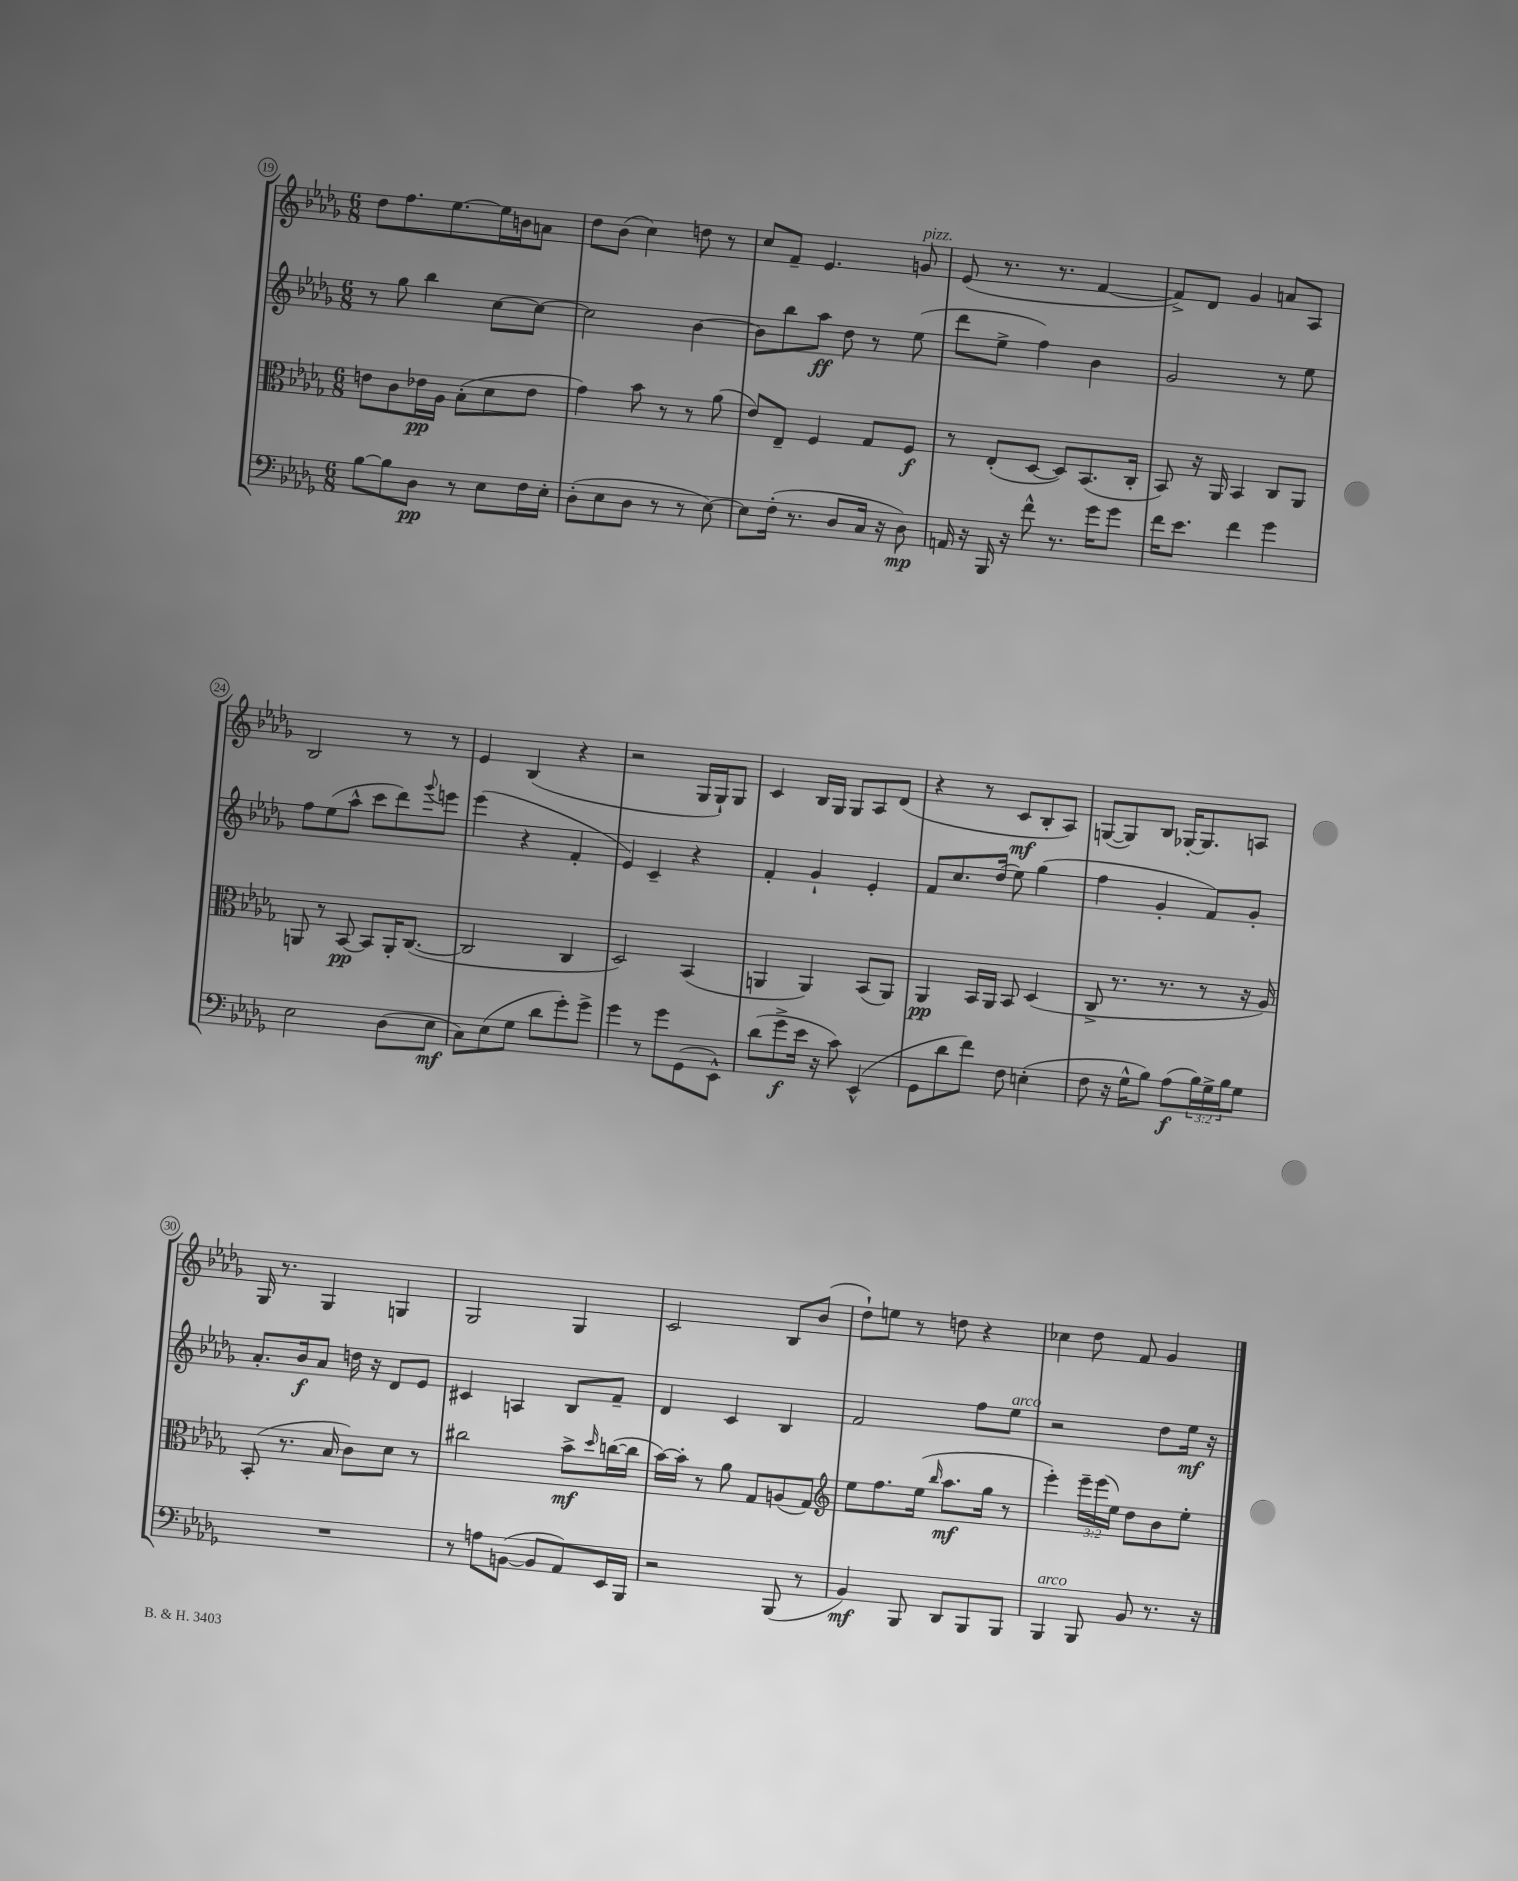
<<
\new StaffGroup <<
\new Staff = "s0" {
    \clef treble \key des \major \numericTimeSignature \time 6/8
    des''8 f''8. ees''8.~ ees''16 b'16 a'8 |
    des''8 bes'8( c''4) d''8 r8 |
    c''8 f'8-- ees'4. g'8^\markup { \italic "pizz." } |
    ees'8( r8. r8. f'4~ |
    f'8->) des'8 ges'4 a'8 aes8 |
    bes2 r8 r8 |
    ees'4 bes4( r4 |
    r2 ges16 ges16-!) ges8 |
    c'4 bes16 ges16 ges8 aes8 des'8( |
    r4 r8 c'8\mf bes8-. aes8) |
    g8~( g8) bes8 ges16~-. ges8. a8 |
    ges16 r8. ges4 g4 |
    ges2 ges4 |
    c'2 bes8 bes'8( |
    des''8-!) e''8 r8 d''8 r4 |
    ces''4 des''8 f'8 ges'4 \bar "|." |
}
\new Staff = "s1" {
    \clef treble \key des \major \numericTimeSignature \time 6/8
    r8 ges''8 bes''4 c''8~ c''8~ |
    c''2 bes'4~ |
    bes'8 bes''8 aes''8\ff des''8 r8 ees''8( |
    des'''8 ees''8-> f''4) bes'4 |
    ges'2 r8 ees''8 |
    f''8 ees''8( aes''8-^ c'''8 des'''8) \appoggiatura { ges'''8 } e'''8 |
    ees'''4( r4 f'4-. |
    ees'4) c'4-- r4 |
    f'4-. ges'4-! ees'4-. |
    f'8 c''8. des''16( ees''8) ges''4( |
    f''4 ges'4-. f'8) ges'8-. |
    aes'8.-. bes'16\f aes'8 d''16 r16 des'8 ees'8 |
    cis'4 a4 bes8 f'8-- |
    des'4 c'4 bes4 |
    f'2 f''8 ees''8^\markup { \italic "arco" } |
    r2 des''8 ees''16\mf r16 \bar "|." |
}
\new Staff = "s2" {
    \clef alto \key des \major \numericTimeSignature \time 6/8 \override Staff.TupletNumber.text = #tuplet-number::calc-fraction-text
    e'8 c'8 ees'16\pp aes16 bes8-.( des'8 ees'8 |
    ges'4) bes'8 r8 r8 aes'8( |
    ees'8) ees8-- f4 ges8 f8\f |
    r8 ees8-.( des8~ des8) bes,8.( c16-. |
    bes,8) r16 aes,16 bes,4 c8 aes,8 |
    a,8 r8 bes,8~\pp bes,8 a,16-. c8.~( |
    c2 c4 |
    des2) bes,4( |
    a,4 a,4) bes,8( a,8) |
    aes,4\pp bes,16 aes,16 bes,8 des4( |
    c8-> r8. r8. r8 r16 aes16) |
    bes,8-.( r8. bes16 c'8) des'8 r8 |
    cis''2 bes'8->\mf \grace { des''16 } c''16~( c''16 |
    bes'16~) bes'16-. r8 aes'8 ges8 a8( ges8) |
    \clef treble ees''8 f''8. ees''16( \grace { bes''16 } aes''8.\mf ges''16 r8 |
    ees'''4-.) \tuplet 3/2 { ees'''16-- ees'''16( ees''16) } des''8 bes'8 ees''8-. \bar "|." |
}
\new Staff = "s3" {
    \clef bass \key des \major \numericTimeSignature \time 6/8 \override Staff.TupletNumber.text = #tuplet-number::calc-fraction-text
    bes8~ bes8 des8\pp r8 ees8 f16 ees16-. |
    des8-.( ees8 des8 r8 r8 ees8~) |
    ees8 f16-.( r8. des8 c16 r16 des8\mp) |
    a,16 r16 bes,,16 r16 f'8-^ r8. ges'16 ges'8 |
    f'16 ees'8. f'4 ges'4 |
    ees2 des8( ees8\mf |
    c8) ees8( ges8 des'8 ges'8-.) ges'8-> |
    ges'4 r8 ges'8 ges,8( ees,8-^) |
    des'8( ges'8->\f ees'16 r16 c'8) ees,4-^( |
    ges,8 des'8 f'8) f8 e4-.( |
    f8 r16 ges16-^ bes8) aes8\f( \tuplet 3/2 { bes16) ges16-> bes16 } ges8 |
    R2. |
    r8 a8 b,8~( b,8 aes,8) ees,16 bes,,16 |
    r2 bes,,8( r8 |
    bes,4\mf) bes,,8 des,8 bes,,8 bes,,8 |
    bes,,4^\markup { \italic "arco" } bes,,8 bes,8 r8. r16 \bar "|." |
}
>>
>>
\layout { \context { \Score currentBarNumber = #19 \override BarNumber.stencil = #(make-stencil-circler 0.1 0.3 ly:text-interface::print) } }
